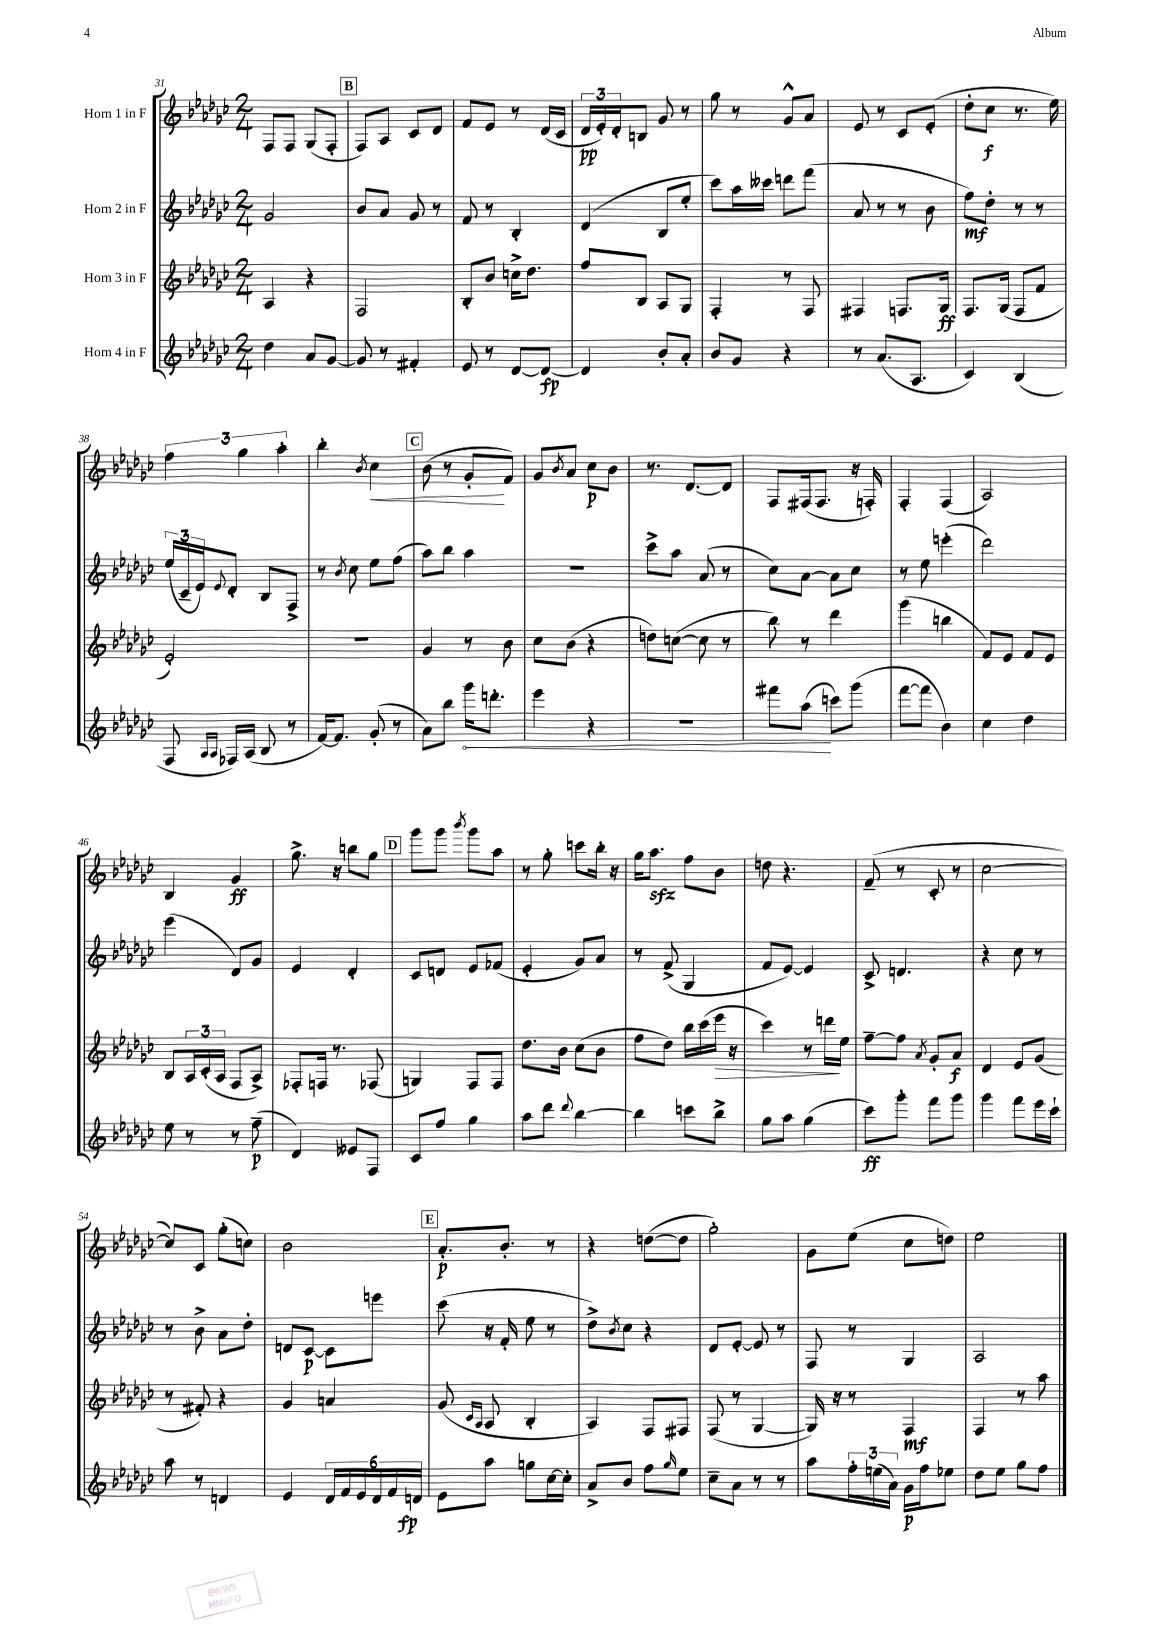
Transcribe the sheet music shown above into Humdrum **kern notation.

**kern	**kern	**kern	**kern
*staff4	*staff3	*staff2	*staff1
*clefG2	*clefG2	*clefG2	*clefG2
*k[b-e-a-d-g-c-]	*k[b-e-a-d-g-c-]	*k[b-e-a-d-g-c-]	*k[b-e-a-d-g-c-]
*M2/4	*M2/4	*M2/4	*M2/4
4dd-	4A-	2g-	8F
.	.	.	8F
8a-	4r	.	(8G-
[8g-	.	.	8F'
=	=	=	=
8g-]	2F	8b-	8F)
8r	.	8a-	8A-
4f#'	.	8g-	8c-
.	.	8r	8d-
=	=	=	=
8e-	8B-'	8f	8f
8r	8b-	8r	8e-
[8d-	16cc^	4B-'	8r
.	8.dd-	.	.
8d-_	.	.	(16d-
.	.	.	16c-
=	=	=	=
4d-]	8ff	(4d-	24d-
.	.	.	24e-')
.	.	.	24d-'
.	8B-	.	8B
8b-'	8A-	8B-	8g-
8a-'	8G-	8ee-'	8r
=	=	=	=
8b-	4F'	8ccc-)	8gg-
8g-	.	16aa-	8r
.	.	16ccc--	.
4r	8r	8ddd	8g-^^
.	8F	(8fff	8a-
=	=	=	=
8r	4F#	8a-	8e-
(8.a-	.	8r	8r
.	8.F	8r	8c-
8.A-	.	.	.
.	.	8b-	(8e-'
.	16G-	.	.
=	=	=	=
4c-)	8.F	8ff)	8dd-'
.	.	8dd-'	8cc-
.	(16G-	.	.
(4B-	8F	8r	8.r
.	8f	8r	.
.	.	.	16ee-)
=	=	=	=
8F	2e-')	(24ee-	6ff
.	.	24c-~	.
.	.	24e-)	.
16qqA-	.	.	.
16qqA-	.	8qqe-	.
16F-)	.	8d-'	.
.	.	.	6gg-
(16A-	.	.	.
8B-	.	8B-	.
.	.	.	6aa-'
8r	.	8F^	.
=	=	=	=
[16f)	2r	8r	4bb-'
8.f]	.	.	.
.	.	8qb-	.
.	.	8cc-	.
.	.	.	8qb-
(8g-'	.	8ee-	4cc-
8r	.	(8ff	.
=	=	=	=
8a-)	4g-	8aa-)	(8b-
8bb-	.	8bb-	8r
16ggg-	8r	4aa-	8g-'
8.ddd'	.	.	.
.	8b-	.	8f)
=	=	=	=
4eee-	8cc-	2r	8g-
.	.	.	8qb-
.	(8b-	.	8a-
4r	4r	.	8cc-
.	.	.	8b-
=	=	=	=
2r	8dd)	8ccc-^	8.r
.	([8cc	8aa-	.
.	.	.	[8.d-
.	8cc]	(8a-	.
.	8r	8r	8d-]
=	=	=	=
8fff#	8bb-)	8cc-)	8F
(8aa-	8r	[8a-	(16F#
.	.	.	8.F#
8ccc)	4ddd-	8a-]	.
(8ggg-	.	8cc-	16r
.	.	.	16F')
=	=	=	=
[8fff	(4ggg-	8r	4F'
8fff]	.	8ee-	.
4b-)	4bb	(4eee'	(4F
=	=	=	=
4cc-	8f)	2ddd-)	2A-)
.	8e-	.	.
4dd-	8f	.	.
.	8e-	.	.
=	=	=	=
8ee-	8B-	(4eee-	4B-
8r	24A-	.	.
.	(24c-'	.	.
.	24A-	.	.
8r	8F	8d-)	4g-
(8ff~	8A-^)	8g-	.
=	=	=	=
4d-)	8F-'	4e-	8.gg-^
.	16F	.	.
.	8.r	.	16r
8e--	.	4d-'	8bb
8F	(8F-	.	8gg-
=	=	=	=
8c-	4G)	8c-	8ggg-
8ff	.	8d	8ggg-
.	.	.	8qbbb-
4gg-	8F	8e-	8ggg-
.	8F	(8f-	8aa-
=	=	=	=
8aa-	8.dd-	4e-'	8r
8ddd-	.	.	8gg-'
.	16b-	.	.
8qqddd-	.	.	.
[4bb-	(8cc-	8g-)	8ccc
.	8b-	8a-	16bb-'
.	.	.	16r
=	=	=	=
4bb-]	8ff	8r	16gg-
.	.	.	8.aa-
.	8dd-)	(8f^	.
8ccc	16bb-	4G-	8ff
.	(16ccc-	.	.
8bb-^	16eee-	.	8b-
.	16r	.	.
=	=	=	=
8gg-	4ccc-)	8f	8dd
8aa-	.	[8e-)	4.r
(4gg-	8r	4e-]	.
.	16ddd	.	.
.	16ee-	.	.
=	=	=	=
8ccc-)	[8ff~	8c-^	(8f~
8ggg-'	8ff]	4.d	8r
.	8qa-	.	.
8fff	8g-'	.	8c-'
8ggg-	8a-	.	8r
=	=	=	=
4ggg-	4d-	4r	[2cc-
8fff	8e-	8cc-	.
16eee-	(8g-	8r	.
16ccc-`	.	.	.
=	=	=	=
8aa-	8r	8r	8cc-])
8r	8f#')	8b-^	8c-
4d	4r	8a-	(8gg-'
.	.	8dd-'	8cc)
=	=	=	=
4e-	4g-	8d	2b-
.	.	[8c-	.
24d-	4a	8c-]	.
24f	.	.	.
24e-	.	.	.
24d-	.	8eee	.
24f	.	.	.
24d	.	.	.
=	=	=	=
8e-	(8g-	(8ccc-	8.a-'
.	16qqc-	.	.
.	16qqA-	.	.
8aa-	8A-	16r	.
.	.	16f'	8.b-'
8gg	4B-'	8ee-	.
[16cc-	.	8r	8r
16cc-']	.	.	.
=	=	=	=
8a-^	4A-)	8dd-^)	4r
.	.	8qb-	.
8b-	.	8cc-	.
8ff	8F	4r	([8dd
16qqgg-	.	.	.
8ee-	8F#	.	8dd]
=	=	=	=
8cc-~	(8F	8d-	2gg-')
8a-	8r	[8e-'	.
8r	[4G-	8e-]	.
8r	.	8r	.
=	=	=	=
8aa-	16G-])	8F	8g-
.	16r	.	.
24ff'	8r	8r	(8ee-
(24ee	.	.	.
24a-)	.	.	.
16g-	4F	4G-	8cc-
16ff	.	.	.
8ee-	.	.	8dd)
=	=	=	=
8dd-	4F	2A-	2ee-
8ee-	.	.	.
8gg-	8r	.	.
8ff	8aa-	.	.
==	==	==	==
*-	*-	*-	*-
